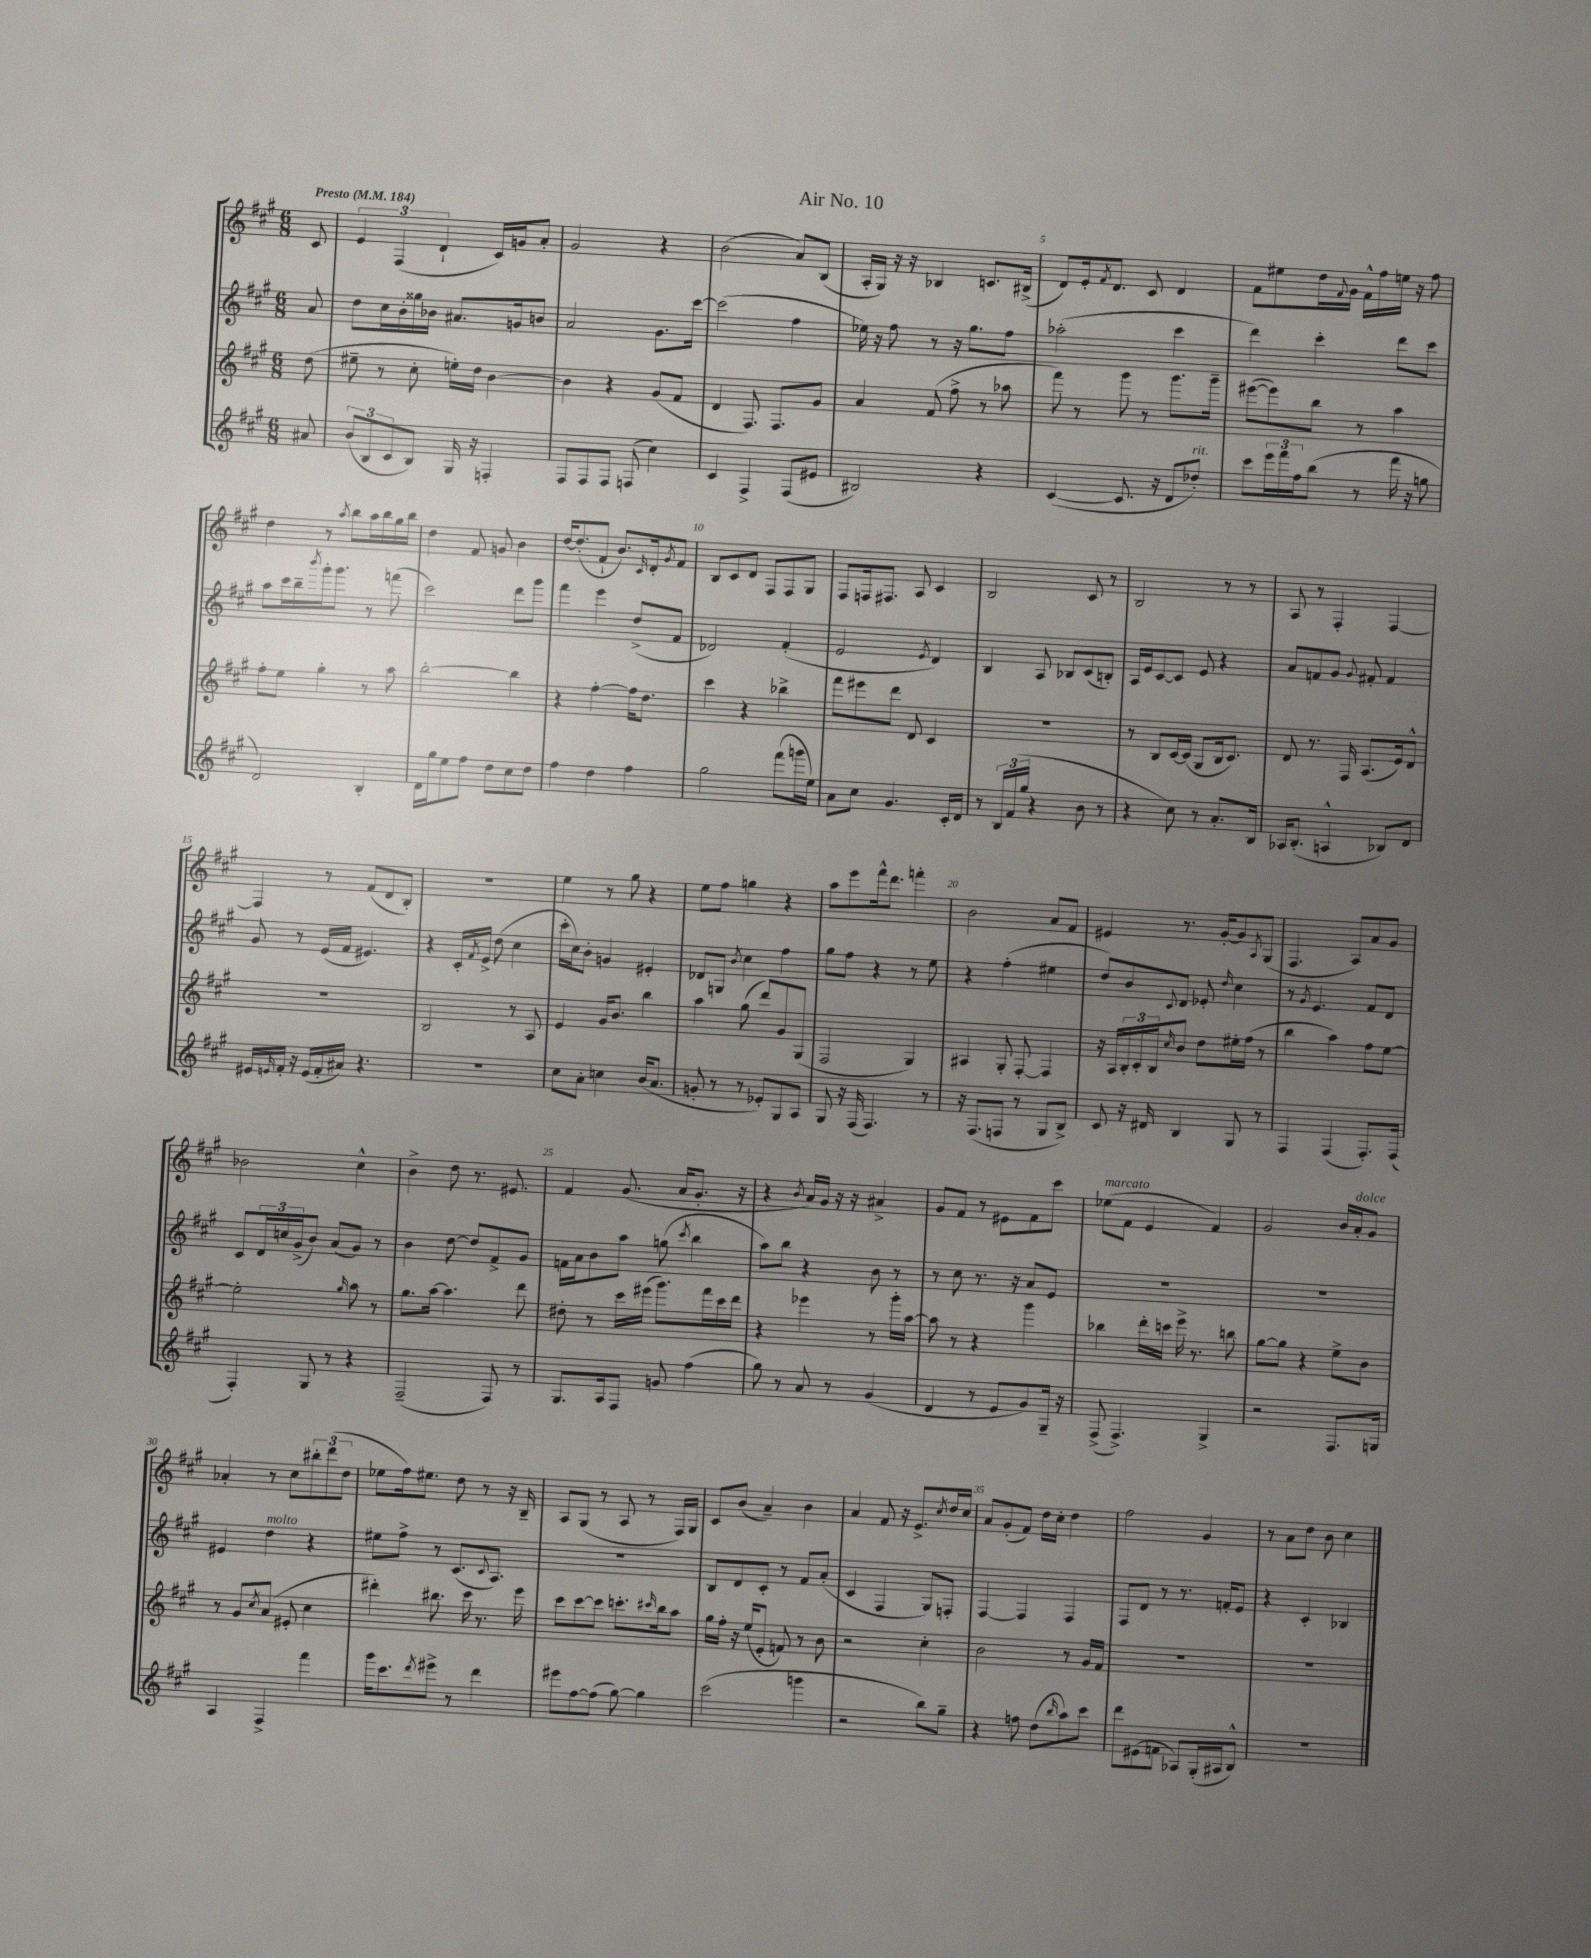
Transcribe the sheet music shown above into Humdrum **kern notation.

**kern	**kern	**kern	**kern
*staff4	*staff3	*staff2	*staff1
*clefG2	*clefG2	*clefG2	*clefG2
*k[f#c#g#]	*k[f#c#g#]	*k[f#c#g#]	*k[f#c#g#]
*M6/8	*M6/8	*M6/8	*M6/8
*MM184	*MM184	*MM184	*MM184
8a#/	(8dd\	8a/	8c#/
=	=	=	=
(12b/L	8ee#~\	8dd\L	6e/
12B/	.	.	.
.	8r	16cc#\L	.
12c#/	.	.	(6F#/
.	.	16b'\	.
8B/J)	8cc#'\	16gg##\	.
.	.	16b-\JJ	.
.	.	.	6d`/
16G#/	16ee'\LL)	8.a#/L	.
16r	16dd\JJ	.	.
4F'/	[4b\	.	16c#/LL)
.	.	16g/k	16g/J
.	.	8b/J	8a'/J
=	=	=	=
8F#/L	4b\]	2a/	2g#/
8F#/	.	.	.
8F#/J	4r	.	.
(8F/	.	.	.
4cc#\)	(8g#/L	8.g#\L	4r
.	8f#/J	.	.
.	.	[16ccc#\Jk	.
=	=	=	=
4c#/	4d/	(2ccc#\]	(2b\
4F#^/	8.F#/)	.	.
.	8.F#/L	.	.
(8F#/L	.	4ff#\	8a/L)
8e#/J	8g#/J	.	(8B/J
=	=	=	=
2B#/)	4a/	16ee-\)	16A'/LL
.	.	16r	16G#/JJ)
.	.	8ff#\	16r
.	.	.	16r
.	(8f#/	8r	4B-/
.	8ff#^\	16r	.
.	.	8.gg#\L	.
4r	8r	.	8.c/L
.	8aa-\	8ff#\J	.
.	.	.	(16B#^/Jk
=	=	=	=
([4c#/	8fff#\)	(2aa-'\	8d/L)
.	8r	.	16e'/k
.	.	.	8qf#/
.	.	.	8.d/J
8.c#/]	8ggg#\	.	.
.	8r	.	8c#/
16r	.	.	.
8d/L	8.ggg#\L	4ccc#\	4d/
8dd-'/J)	.	.	.
.	16ggg#~\Jk	.	.
=	=	=	=
8ccc#\L	([8eee#\L	4ddd\)	8f#\L
24eee\L	8eee#\])	.	8ee#\
24fff#\	.	.	.
24ff#\J	.	.	.
(8bb\J	8bb\J	4ccc#'\	16dd\L
.	.	.	8qqf#/
.	.	.	16g#\JJ
8r	8r	.	16f#^^\LL
.	.	.	16ff#\
16fff#\	4aa\	8ddd\L	16ee\JJ
16r	.	.	16r
8gg\	.	8ccc#\J	8ff#\
=	=	=	=
2d/)	8ff#'\L	8aa\L	4dd\
.	8ee\J	16ccc#\L	.
.	.	16bb~\	.
.	.	8qbbb/	.
.	4gg#'\	16ggg#'\J	8r
.	.	8.ggg#\J	.
.	.	.	8qaa/
.	.	.	8bb\L
4B'/	8r	8r	16aa\L
.	.	.	16bb\
.	8aa\	(8fff\	16gg#\
.	.	.	16bb\JJ
=	=	=	=
16d\LL	[2bb'\	2ccc#\)	4dd\
16gg#\J	.	.	.
8ee\	.	.	.
8ff#\J	.	.	8f#/
8dd\L	.	.	8g/
8cc#\	4bb\]	8ddd\L	4b\
8dd\J	.	8ggg#\J	.
=	=	=	=
4ff#\	4r	4fff#\	[16dd/LK
.	.	.	(8.dd'/]
4dd\	[4ff#'\	4eee\	8f#`/J
.	.	.	8.b/L)
4ff#\	16ff#\]LK	(8dd^/L	.
.	.	.	16qqc#/
.	8.dd\J	.	16d'/k
.	.	.	8qg#/
.	.	8f#/J	8f#/J
=	=	=	=
2gg#\	4ccc#\	2d-/)	8B/L
.	.	.	8c#/
.	4r	.	8d/J
.	.	.	8F#/L
(8fff#\L	4bb-^\	(4f#'/	8F#/
16ggg\L	.	.	8G#/J
16ee\JJ)	.	.	.
=	=	=	=
8a\L	8fff#\L	2e/	8F#/L
8cc#\J	8eee#\	.	16F/k
.	.	.	8.F#/J
4.g#/	8ddd\J	.	.
.	8d/	.	8A/
.	.	8qe/	.
.	4c#/	4d/)	4c#/
16c#'/LL	.	.	.
16d/JJ	.	.	.
=	=	=	=
8r	2.r	4B/	2B/
24B/LL	.	.	.
(24f#/	.	.	.
24gg#/JJ	.	.	.
4r	.	8A/	.
.	.	8B-/L	.
8b\	.	(8c#/	8c#/
8r	.	8B'/J)	8r
=	=	=	=
4r	8r	16A/LL	2B/
.	.	16e/J	.
.	8B/L	[8c#/	.
8cc#\)	[16c#/L	8c#/]J	.
.	(16c#/]JJ	.	.
8r	8G#/L	8e/	.
8.a'/L	16B/k	4r	8r
.	8.c#/J)	.	.
.	.	.	8r
16B/Jk	.	.	.
=	=	=	=
16A-/LK	8d/	8a/L	8A/
(8.B'/J	.	.	.
.	8.r	8f/	8r
4A^^/	.	8g#/J	4F#'/
.	16F#/	.	.
.	.	8qqg#/	.
.	(8.A/L	8f#'/	.
8B-/L)	.	4f#/	[4F#/
.	16e/k)	.	.
8d/J	8d^^/J	.	.
=	=	=	=
16e#/LL	2.r	8g#/	4F#/]
16qqe/	.	.	.
16f#'/JJ	.	.	.
16r	.	8r	.
(16e/LL	.	.	.
16f#'/	.	(16e/LL	8r
16a#/JJ)	.	16f#/JJ	.
4.r	.	4.e#/)	(8f#/L
.	.	.	8d/
.	.	.	8B'/J)
=	=	=	=
2.r	2B/	4r	2.r
.	.	16c#'/LL	.
.	.	8qf#/	.
.	.	16e^/JJ	.
.	.	(8dd\	.
.	8r	4cc#\	.
.	8A/	.	.
=	=	=	=
8cc#\L	4e/	16ccc#'\LL	4ee\
.	.	16cc#\J)	.
8a'\J	.	8b'\J	.
4cc\	16g#/LK	4g/	8r
.	8.b/J	.	.
.	.	.	8gg#\
(16b/LK	4bb\	4e#'/	4r
8.a/J	.	.	.
=	=	=	=
8g'/	4aa\	8d-/L	8ee\L
8r	.	8G/J	8ff#\J
.	.	8qb/	.
8r	(8gg#\	4cc#\	4gg\
8e-'/L)	8ddd/L)	.	.
8G#/	8g#/	4ff#\	4r
8A/J	(8G#/J	.	.
=	=	=	=
8G#/	2F#/	8gg#\L	8aa\L
16r	.	8ff#\J	8eee\
(16F#/	.	.	.
4.F#/)	.	4r	16fff#^^\k
.	.	.	8.ddd\J
.	4G#/)	8r	4fff'\
8r	.	8ee\	.
=	=	=	=
16r	4A#/	4r	2b\
(8.F#/L	.	.	.
8F/J	8G#'/	(4ff#'\	.
8r	[8F#'/	.	.
8G#/L	4F#/]	4ee#\	8a/L
8B^/J)	.	.	8f#/J
=	=	=	=
8c#/	16r	8dd/L)	4e#/
.	16A/LL	.	.
16r	24B'/	8b/	.
.	24c#'/	.	.
16d#/	.	.	.
.	24B/J	.	.
.	16qqcc#/	8qqc#/	.
4B/	8b/J	8d/J	8.r
.	8dd\L	8e-'/	.
.	.	.	[16g#'/LK
.	.	16qqdd/	.
8G#/	16ee#'\L	4cc#\	8g#/]
.	(16ff#\JJ	.	.
.	.	.	8qA/
8r	8r	.	(8G#/J
=	=	=	=
4F#/	4bb\	8r	4.F#/
.	.	8qg#/	.
.	.	4.e/	.
(4F#/	4aa\)	.	.
.	.	.	8A/L)
8.F#'/L)	8ff#\L	8f#/L	8a/
.	[8ee\J	8d/J	8g#/J
(16F#/Jk	.	.	.
=	=	=	=
4F#'/)	2ee'\]	8c#/L	2b-\
.	.	24d/L	.
.	.	24cc/	.
.	.	(24g#^/J	.
8G#/	.	8b/J)	.
8r	.	(8a/L	.
.	16qqgg#/	.	.
4r	8aa\	8g#/J)	4cc#^^\
.	8r	8r	.
=	=	=	=
(2F#~/	8.gg#\L	4b\	4b^\
.	[16aa\Jk	.	.
.	4.aa\]	[8dd\	8dd\
.	.	8dd/]L	8.r
8F#/)	.	8f#^/	.
.	.	.	8.e#/
8r	8ddd\	8g#/J	.
=	=	=	=
8.G#/L	8dd#'\	16f\LL	4f#/
.	.	16a\J	.
.	8r	8b\	.
16A/k	.	.	.
8F#/J	16ccc#\LL	8aa\J	(8.g#/
.	(16eee#\JJ	.	.
8g/	8.ggg#\L)	(8gg\	.
.	.	.	16a/LK
.	.	8qccc#/	.
(4ff#\	.	4bb\	8.g#'/J
.	16fff#\L	.	.
.	16ccc#\	.	.
.	16ddd\JJ	.	16r
=	=	=	=
8gg#\)	4r	8aa\L)	4r
8r	.	8bb\J	.
.	.	.	8qb/
8a/	4eee-\	4r	16a/LL)
.	.	.	16g#/JJ
8r	.	.	16r
.	.	.	16r
(4g#/	8r	8b\	4a#^/
.	16ggg#'\LL	8r	.
.	[16aa\JJ	.	.
=	=	=	=
4d/	8aa\]	8r	8g#/L
.	8r	8cc#\	8f#/J
8r	4r	8.r	8r
8e/L	.	.	8e#\L
.	.	16r	.
8g#/)	4ggg#\	8a/L	8f#\
16G#~/Jk	.	8e/J	8ccc#\J
16r	.	.	.
=	=	=	=
(8F#^/	4bb-\	2.r	(8ee-\L
4.F#^/)	.	.	8f#\J
.	16ddd'\LL	.	4e/
.	16ccc\JJ	.	.
.	16eee^\	.	.
.	8.r	.	.
4G#^/	.	.	4f#/)
.	8bb\	.	.
=	=	=	=
2r	[8gg#\L	2.r	2g#/
.	8gg#\]J	.	.
.	4r	.	.
8.F#/L	8ee^\L	.	16b/LL
.	.	.	16a'/J
.	8b\J	.	8g#/J
16G/Jk	.	.	.
=	=	=	=
4A/	8r	4e#/	4a-'/
.	8g#/L	.	.
.	8qcc#/	.	.
4F#^/	(8a/J	4dd\	8r
.	8e#'/	.	8cc#\L
4fff#\	4cc#\	4r	12bb#'\
.	.	.	(12ddd\
.	.	.	12dd\J
=	=	=	=
16ggg#\LK	4ddd#'\)	8ee#\L	8ee-\L
8.ccc#\	.	.	.
.	.	8ff#^\J	16ff#\k)
.	.	.	8.ee#\J
8qddd/	.	.	.
8eee#^\J	8.bb#\	8r	.
8r	.	(8.c#/L	8dd\
.	16ccc#\	.	.
4ddd\	8.r	.	8r
.	.	8qqc#/	.
.	.	8.A/J)	.
.	.	.	16r
.	16eee\	.	16B~/
=	=	=	=
8eee#\L	8ccc#\L	2.r	8A/L
[8ff#\	[8ccc#\	.	(8G#/J
(8ff#\]J	8ccc#\]J	.	8r
[8gg#\)	8.ccc'\L	.	8A/
4gg#\]	.	.	8r
.	16qqccc#/	.	.
.	16bb\k	.	.
.	8aa\J	.	16F#/LL)
.	.	.	16G#/JJ
=	=	=	=
(2ccc#\	16gg#\LL	8B/L	8c#/L
.	16ff#'\JJ	.	.
.	16r	8d/	(8b/J
.	(16ee/LK	.	.
.	8e'/J	8c#'/J	4a~/)
.	8f/)	8r	.
4ggg\	8r	8f#/L	4b\
.	8b\	(8a'/J	.
=	=	=	=
2r	2r	4c#/	4a/
.	.	4F#/	8f#/
.	.	.	16r
.	.	.	8.e^/L
8bb\L)	4cc#'\	8G#/L)	.
.	.	.	8qcc#/
8gg#~\J	.	8F'/J	16dd/L
.	.	.	16cc#/JJ
=	=	=	=
4r	2b\	[4F#/	8a/L
.	.	.	(8g#'/
8ff\	.	4F#/]	8f#/J)
(8dd\L	.	.	16dd\LL
.	.	.	16cc#'\JJ
16qqbb/	.	.	.
8aa\)	8r	4F#/	4dd\
8ccc#\J	16g#/LL	.	.
.	16f#/JJ	.	.
=	=	=	=
8ddd\L	2.r	8F#/L	2ff#\
(8e#\	.	8d/J	.
8f\J	.	8r	.
8A-/L)	.	8.r	.
(16G#'/L	.	.	4g#/
16A#/J	.	16f'/LK	.
8B^^/J)	.	8e/J	.
=	=	=	=
2.r	2.r	4r	8r
.	.	.	8a\L
.	.	4c#'/	8dd\J
.	.	.	8b\
.	.	4B-/	4cc#\
==	==	==	==
*-	*-	*-	*-
